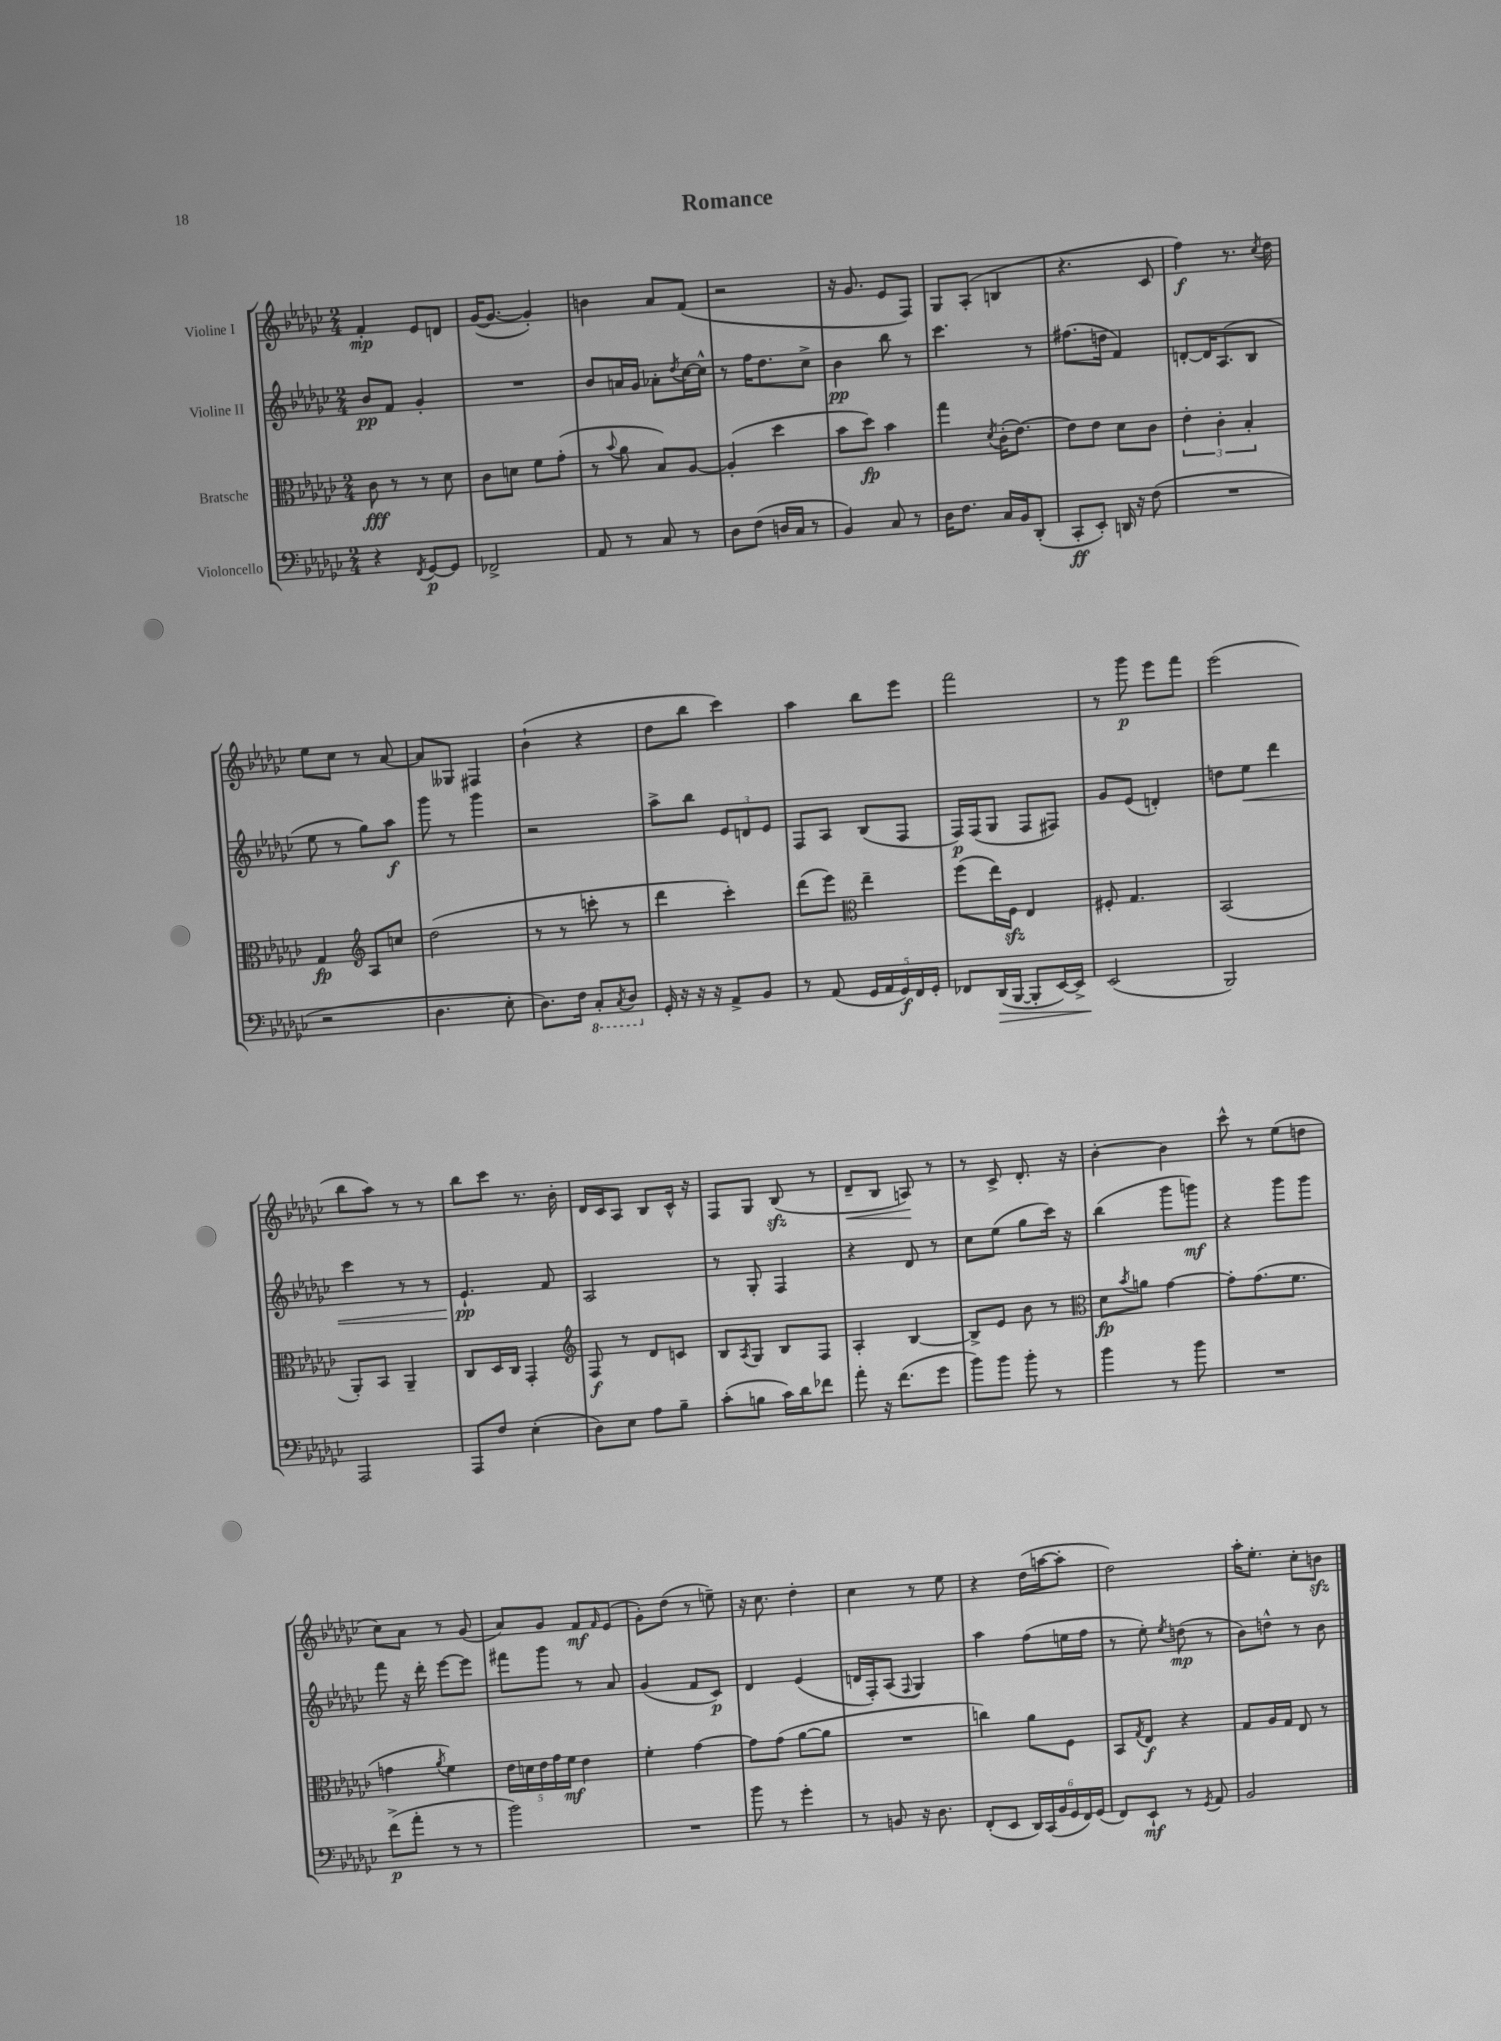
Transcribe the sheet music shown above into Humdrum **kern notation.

**kern	**kern	**kern	**kern
*staff4	*staff3	*staff2	*staff1
*clefF4	*clefC3	*clefG2	*clefG2
*k[b-e-a-d-g-c-]	*k[b-e-a-d-g-c-]	*k[b-e-a-d-g-c-]	*k[b-e-a-d-g-c-]
*M2/4	*M2/4	*M2/4	*M2/4
4r	8c-\	8b-/L	4f'/
.	8r	8f/J	.
8qFF/	.	.	.
[8GG-/L	8r	4g-'/	8e-/L
8GG-/]J	8d-\	.	8d/J
=	=	=	=
2FF-^/	8c-\L	2r	([16g-/LK
.	.	.	8.g-/_J
.	8d\J	.	.
.	8f\L	.	4g-'/])
.	(8g-'\J	.	.
=	=	=	=
8AA-/	8r	8b-/L	4b\
.	8qqb-/	.	.
8r	8a-\	16a/L	.
.	.	16g-/JJ	.
8C-/	8B-/L)	8a-'\L	8a-/L
.	.	8qdd-/	.
8r	[8A-/J	[16cc-\L	(8f/J
.	.	16cc-^^\]JJ	.
=	=	=	=
8D-\L	(4A-'/]	8r	2r
(8F\J	.	16ff\LK	.
.	.	8.dd-\	.
16D/LL	4dd-\	.	.
16C-/JJ	.	.	.
8r	.	8cc-^\J	.
=	=	=	=
4BB-/)	8b-\L	4b-\	16r
.	.	.	8.g-/
.	8dd-\J)	.	.
8C-/	4b-\	8bb-\	8e-/L
8r	.	8r	8F/J)
=	=	=	=
16D-\LK	4gg-\	4.ccc-\	8G-/L
8.F\J	.	.	.
.	.	.	(8A-'/J
.	8qd-/	.	.
16C-/LL	(16c-'\LK	.	4B/
16BB-/J	[8.e-\J)	.	.
(8DD-'/J	.	8r	.
=	=	=	=
8CC-'/L	8e-\]L	(8.ff#\L	4.r
8EE-'/J)	8e-\J	.	.
.	.	16dd\Jk	.
16DD/	8d-\L	4f/)	.
16r	.	.	.
(8F\	8c-\J	.	8c-/
=	=	=	=
2r	6e-'\	[8d'/L	4ff\)
.	.	16d/]K	.
.	6c-'\	.	.
.	.	(8.A-/	.
.	.	.	8.r
.	6B-'/	.	.
.	.	8B-/J	.
.	.	.	8qcc-/
.	.	.	16dd-\
=	=	=	=
2r	4G-/	8ee-\	8ee-\L
.	.	8r	8cc-\J
*	*clefG2	*	*
.	8A-/L	8gg-\L)	8r
.	8cc/J	8aa-\J	[8a-/
=	=	=	=
4.D-\	(2dd-\	8ggg-\	8a-/]L
.	.	8r	8G--/J
.	.	4ggg-\	4F#/
8E-'\	.	.	.
=	=	=	=
8.D-\L)	8r	2r	(4b-`\
.	8r	.	.
16F\Jk	.	.	.
8CC-'/L	8ccc'\	.	4r
8qCC-/	.	.	.
8DD-/J	8r	.	.
=	=	=	=
16GG-'/	4ddd-\	8aa-^\L	8dd-\L
16r	.	.	.
16r	.	8bb-\J	8bb-\J
16r	.	.	.
8AA-^/L	4ccc-'\)	12e-/L	4ccc-\)
.	.	12d/	.
8BB-/J	.	.	.
.	.	12e-/J	.
=	=	=	=
8r	(8ddd-\L	8F/L	4aa-\
(8AA-/	8eee-\J)	8A-/J	.
*	*clefC3	*	*
20GG-/LL	4ee-~\	(8B-/L	8bb-\L
20AA-/	.	.	.
20GG-/)	.	.	.
.	.	8F/J	8eee-\J
20FF/	.	.	.
20GG-'/JJ	.	.	.
=	=	=	=
8FF-/L	(8ff\L	16F/LL)	2fff\
.	.	(16F/J	.
(16DD-/L	16ee-\L)	8G-/J	.
[16BBB-/JJ	16F\JJ	.	.
8BBB-'/]L	4E-/	8F/L	.
[16EE-/L)	.	8F#/J)	.
16EE-^/]JJ	.	.	.
=	=	=	=
(2EE-/	8F#'/	8g-/L	8r
.	4.G-/	(8e-/J	8ggg-\
.	.	4d'/)	8eee-\L
.	.	.	8fff\J
=	=	=	=
2BBB-/)	(2BB-/	8dd\L	(2eee-\
.	.	8ee-\J	.
.	.	4ddd-\	.
=	=	=	=
2AAA-/	8AA-'/L)	4ccc-\	8bb-\L
.	8BB-/J	.	8aa-\J)
.	4AA-~/	8r	8r
.	.	8r	8r
=	=	=	=
8AAA-/L	8C-/L	4.e-`/	8bb-\L
8F/J	16D-/L	.	8ccc-\J
.	16C-/JJ	.	.
(4E-'\	4GG-'/	.	8.r
.	.	8f/	.
.	.	.	16b-'\
=	=	=	=
*	*clefG2	*	*
8D-\L)	8F/	2A-/	16d-/LL
.	.	.	16c-/J
8E-\J	8r	.	8A-/J
8A-\L	8d-/L	.	8B-/L
8B-~\J	8c/J	.	16c-^^/Jk
.	.	.	16r
=	=	=	=
(8c-'\L	8B-/L	8r	8F/L
.	8qA-/	.	.
8B\J	8G-/J	8G-'/	8G-/J
16c-\LL)	8B-/L	4F/	(8B-/
16d-\J	.	.	.
8f-\J	8F/J	.	8r
=	=	=	=
8a-'\	4A-'/	4r	8d-~/L
16r	.	.	8B-/J
(8.f\L	.	.	.
.	[4B-/	8d-/	8A/)
8g-\J	.	8r	8r
=	=	=	=
8b-\L)	8B-^/]L	8cc-\L	8r
8b-\J	8e-/J	(8ee-\J	8c-^/
8b-'\	8b-\	8gg-\L	8.d-'/
8r	8r	16ccc-\Jk)	.
.	.	16r	16r
=	=	=	=
*	*clefC3	*	*
4b-\	8d-\L	(4bb-\	[4b-'\
.	8qb-/	.	.
.	8a\J	.	.
8r	[4g-\	8ggg-\L	4b-\]
8b-\	.	8ggg\J)	.
=	=	=	=
2r	8g-'\]L	4r	8ccc-^^\
.	(8.g-\	.	8r
.	.	8ggg-\L	(8ee-\L
.	8.f\J	.	.
.	.	8ggg-\J	8dd\J
=	=	=	=
(8f^\L	4g\	8fff\	8cc-\L)
8a-'\J	.	16r	8a-\J
.	.	16ddd-'\	.
.	8qa-/	.	.
8r	4f\)	[8eee-\L	8r
8r	.	8eee-\]J	(8g-/
=	=	=	=
2b-\)	20e-\LL	8fff#\L	8a-/L)
.	20d\	.	.
.	20e-\	.	.
.	.	8ggg-\J	8g-/J
.	20g-\	.	.
.	20f\JJ	.	.
.	4e-\	8r	8f/L
.	.	.	16qqf/
.	.	8a-/	(8e-/J
=	=	=	=
2r	4f'\	(4g-/	8g-'\L)
.	.	.	(8dd-\J
.	[4g-\	8f/L	8r
.	.	8c-/J)	8ee~\)
=	=	=	=
8b-\	8g-\]L	4d-/	16r
.	.	.	8.cc-\
8r	(8g-\J	.	.
4g-'\	[8a-\L	(4e-/	4dd-'\
.	8a-\]J	.	.
=	=	=	=
8r	2r	16d/LL	4cc-\
.	.	16F'/J)	.
8BB/	.	(8A-/J	.
.	.	8qqF/	.
16r	.	4G-/)	8r
8.D-\	.	.	.
.	.	.	8ee-\
=	=	=	=
(8FF'/L	4cc\)	4aa-\	4r
8EE-/J	.	.	.
24DD-/LL)	8a-\L	(8ff\L	(16dd-\LL
(24CC-/	.	.	.
.	.	.	[16aa\J
24BB-/	.	.	.
24GG-/	8F\J	16ee\L	8aa'\]J
24FF/)	.	.	.
.	.	16ff\JJ	.
(24GG-/JJ	.	.	.
=	=	=	=
8FF/L)	8BB-/L	8r	2dd-\)
.	8qG-/	.	.
8EE-`/J	8E-/J	8ee-'\)	.
.	.	8qee-/	.
8r	4r	(8dd\	.
8qGG-/	.	.	.
8AA-/	.	8r	.
=	=	=	=
2BB-/	8G-/L	8b-\L)	16aa-'\LK
.	.	.	8.ee-'\J
.	16A-/L	8dd^^\J	.
.	16G-/JJ	.	.
.	8E-/	8r	8cc-'\L
.	8r	8b-\	8b\J
==	==	==	==
*-	*-	*-	*-
